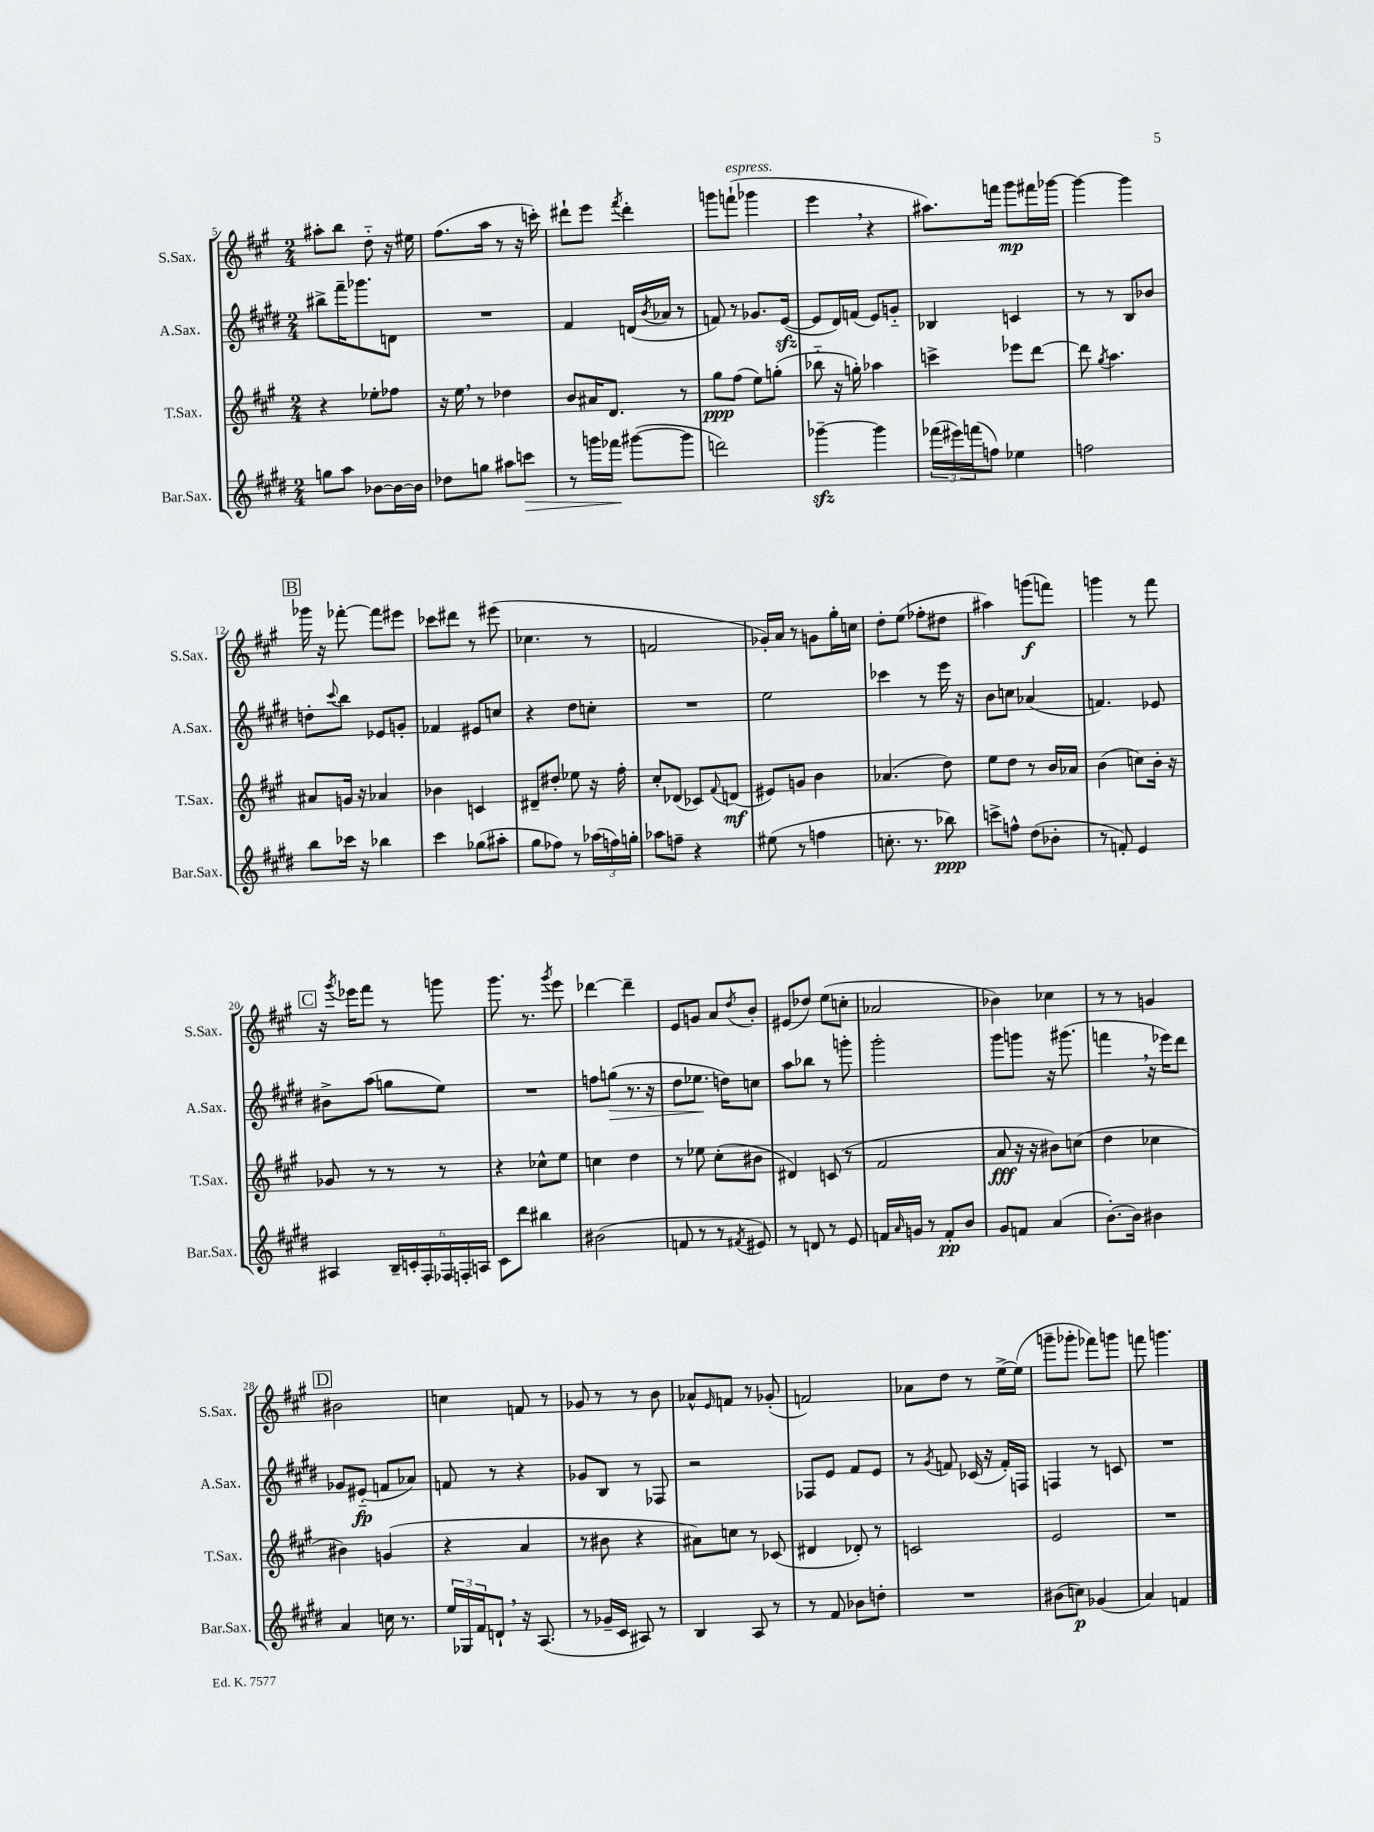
<<
\new StaffGroup <<
\new Staff = "s0" \with { instrumentName = "S.Sax." shortInstrumentName = "S.Sax." } {
    \clef treble \key a \major \numericTimeSignature \time 2/4
    ais''8-. b''8 d''8-_ r16 eis''16 |
    fis''8.( a''16 r8 r16 c'''16-.) |
    dis'''8-! e'''8 \acciaccatura { fis'''8 } dis'''4-. |
    g'''8 f'''8-!^\markup { \italic "espress." }( ges'''4 |
    e'''4 \breathe r4 |
    ais''8.) f'''16 gis'''8\mp fis'''16 ges'''16~ |
    ges'''4~ ges'''4 |
    \mark \markup { \box "B" } ges'''16 r16 fes'''8~-. fes'''8 eis'''8 |
    ces'''8 dis'''8 r8 eis'''8( |
    ces''4. r8 |
    f'2 |
    ges'16-.) a'16 r8 g'8 gis''16-. c''16 |
    d''8-. e''8( fes''8-. dis''8 |
    ais''4) g'''8\f( f'''8) |
    g'''4 r8 fis'''8 |
    \mark \markup { \box "C" } r16 \acciaccatura { gis'''8 } ees'''16 fis'''8 r8 g'''8 |
    gis'''8. r8. \acciaccatura { gis'''8 } e'''8 |
    des'''4~ des'''4-- |
    e'8 g'8 a'8 \acciaccatura { d''8 } b'8-. |
    eis'8( des''8) e''8( c''8-. |
    aes'2 |
    bes'4) ces''4 |
    r8 r8 g'4 |
    \mark \markup { \box "D" } bis'2 |
    c''4 f'8 r8 |
    ges'8 r8 r8 b'8 |
    aes'8-^ \grace { e'16 } f'8 r8 ges'8-.( |
    f'2) |
    aes'8 d''8 r8 e''16~-> e''16( |
    g'''8-- ges'''8-. fes'''8) g'''8 |
    f'''8 g'''4. \bar "|." |
}
\new Staff = "s1" \with { instrumentName = "A.Sax." shortInstrumentName = "A.Sax." } {
    \clef treble \key e \major \numericTimeSignature \time 2/4
    bis''8-> fis'''16-- ges'''8. d'8 |
    R2 |
    fis'4 d'16( \acciaccatura { b'8 } aes'16 r8 |
    f'8) r8 ges'8. e'16~\sfz( |
    e'8 dis'16) f'16( e'8) g'8-_ |
    bes4 c'4 |
    r8 r8 b8 bes'8 |
    \mark \markup { \box "B" } d''8-. \appoggiatura { cis'''8 } b''8 ees'8 g'8-. |
    fes'4 eis'8 c''8 |
    r4 dis''8 c''8-. |
    R2 |
    e''2 |
    ces'''4 r8 e'''16 r16 |
    b'8 c''8 aes'4( |
    f'4.) ees'8 |
    \mark \markup { \box "C" } bis'8-> a''8( g''8 e''8) |
    R2 |
    f''8 g''8\>( r8. r16 |
    dis''8 ees''8.\! d''16) c''8 |
    a''8 bes''8 r8 g'''8-. |
    gis'''2-. |
    gis'''8 g'''8 r16 gis'''8.( |
    f'''4 \breathe r16 ees'''16) dis'''8 |
    \mark \markup { \box "D" } ges'8 eis'8-_\fp( f'8 aes'8) |
    f'8 r8 r4 |
    ges'8 b8 r8 fes8 |
    r2 |
    fes8 e'8 fis'8 e'8 |
    r8 \acciaccatura { gis'8 } f'8 ces'16( r16 f'16-.) f16 |
    f4 r8 c'8 |
    R2 \bar "|." |
}
\new Staff = "s2" \with { instrumentName = "T.Sax." shortInstrumentName = "T.Sax." } {
    \clef treble \key a \major \numericTimeSignature \time 2/4
    r4 ees''8-. fes''8 |
    r16 e''16 \breathe r8 des''4 |
    b'8 ais'16 d'8. r8 |
    gis''8\ppp fis''8( e''8) g''8-.( |
    bes''8-_ r16 g''16-.) aes''4 |
    c'''4-> ees'''8 d'''8~ |
    d'''8 \acciaccatura { gis''8 } a''4. |
    \mark \markup { \box "B" } ais'8 g'16 r16 aes'4 |
    bes'4 c'4 |
    dis'8-- dis''8-. ees''8 r16 fis''16-. |
    cis''8-. des'8( ces'8) \appoggiatura { fis'8 } d'8\mf( |
    eis'8) g'8 b'4 |
    aes'4.( d''8) |
    e''8 d''8 r8 b'16 aes'16 |
    b'4( c''8) b'16-. r16 |
    \mark \markup { \box "C" } ges'8 r8 r8 r8 |
    r4 ces''8-^ e''8 |
    c''4 d''4 |
    r8 ees''8 cis''8-.( bis'8 |
    dis'4) c'8( r8 |
    fis'2 |
    a'8\fff r16 r16 bis'8) c''8( |
    d''4 ces''4 |
    \mark \markup { \box "D" } bis'4) g'4( |
    r4 a'4 |
    r8 bis'8 r4 |
    ais'8) c''8 r8 ces'8( |
    dis'4 des'8-.) r8 |
    c'2 |
    e'2 |
    R2 \bar "|." |
}
\new Staff = "s3" \with { instrumentName = "Bar.Sax." shortInstrumentName = "Bar.Sax." } {
    \clef treble \key e \major \numericTimeSignature \time 2/4
    g''8 a''8 bes'8~ bes'16~ bes'16 |
    des''8 g''8 ais''8 c'''8\> |
    r8 g'''16 fes'''16\! gis'''8~( gis'''8 |
    d'''2) |
    ges'''4~--\sfz ges'''4 |
    \tuplet 3/2 { fes'''16( eis'''16) f'''16( } f''8) ees''4 |
    f''2 |
    \mark \markup { \box "B" } b''8 ces'''16 r16 bes''4 |
    cis'''4 ges''8( ais''8-. |
    gis''8 fes''8) r8 \tuplet 3/2 { aes''16( f''16) g''16-. } |
    aes''8 f''8-- r4 |
    eis''8( r8 f''4 |
    c''8.-. r8. bes''8\ppp) |
    c'''8-> f''8-^ dis''8( bes'8-. |
    r8 f'8-.) e'4 |
    \mark \markup { \box "C" } ais4 \tuplet 6/4 { b16-- c'16-. fis16-. fes16 f16-. a16 } |
    cis'8 dis'''8 bis''4 |
    bis'2( |
    f'8 r8 r8 \acciaccatura { fis'8 } eis'8) |
    r8 d'8 r8 e'8 |
    f'16 \grace { a'16 } g'16 r8 f'8-.\pp b'8 |
    gis'8 f'8 a'4( |
    b'8.~-.) b'16 bis'4 |
    \mark \markup { \box "D" } a'4 c''16 r8. |
    \tuplet 3/2 { e''16 ges16 fis'16 } d'8-! \breathe r16 a8.( |
    r8 ges'16-- cis'16 ais8) r8 |
    b4 a8 r8 |
    r8 fis'8 bes'8 d''8-. |
    R2 |
    bis'8( c''8\p) ges'4( |
    a'4) f'4 \bar "|." |
}
>>
>>
\layout { \context { \Score currentBarNumber = #5 } }
